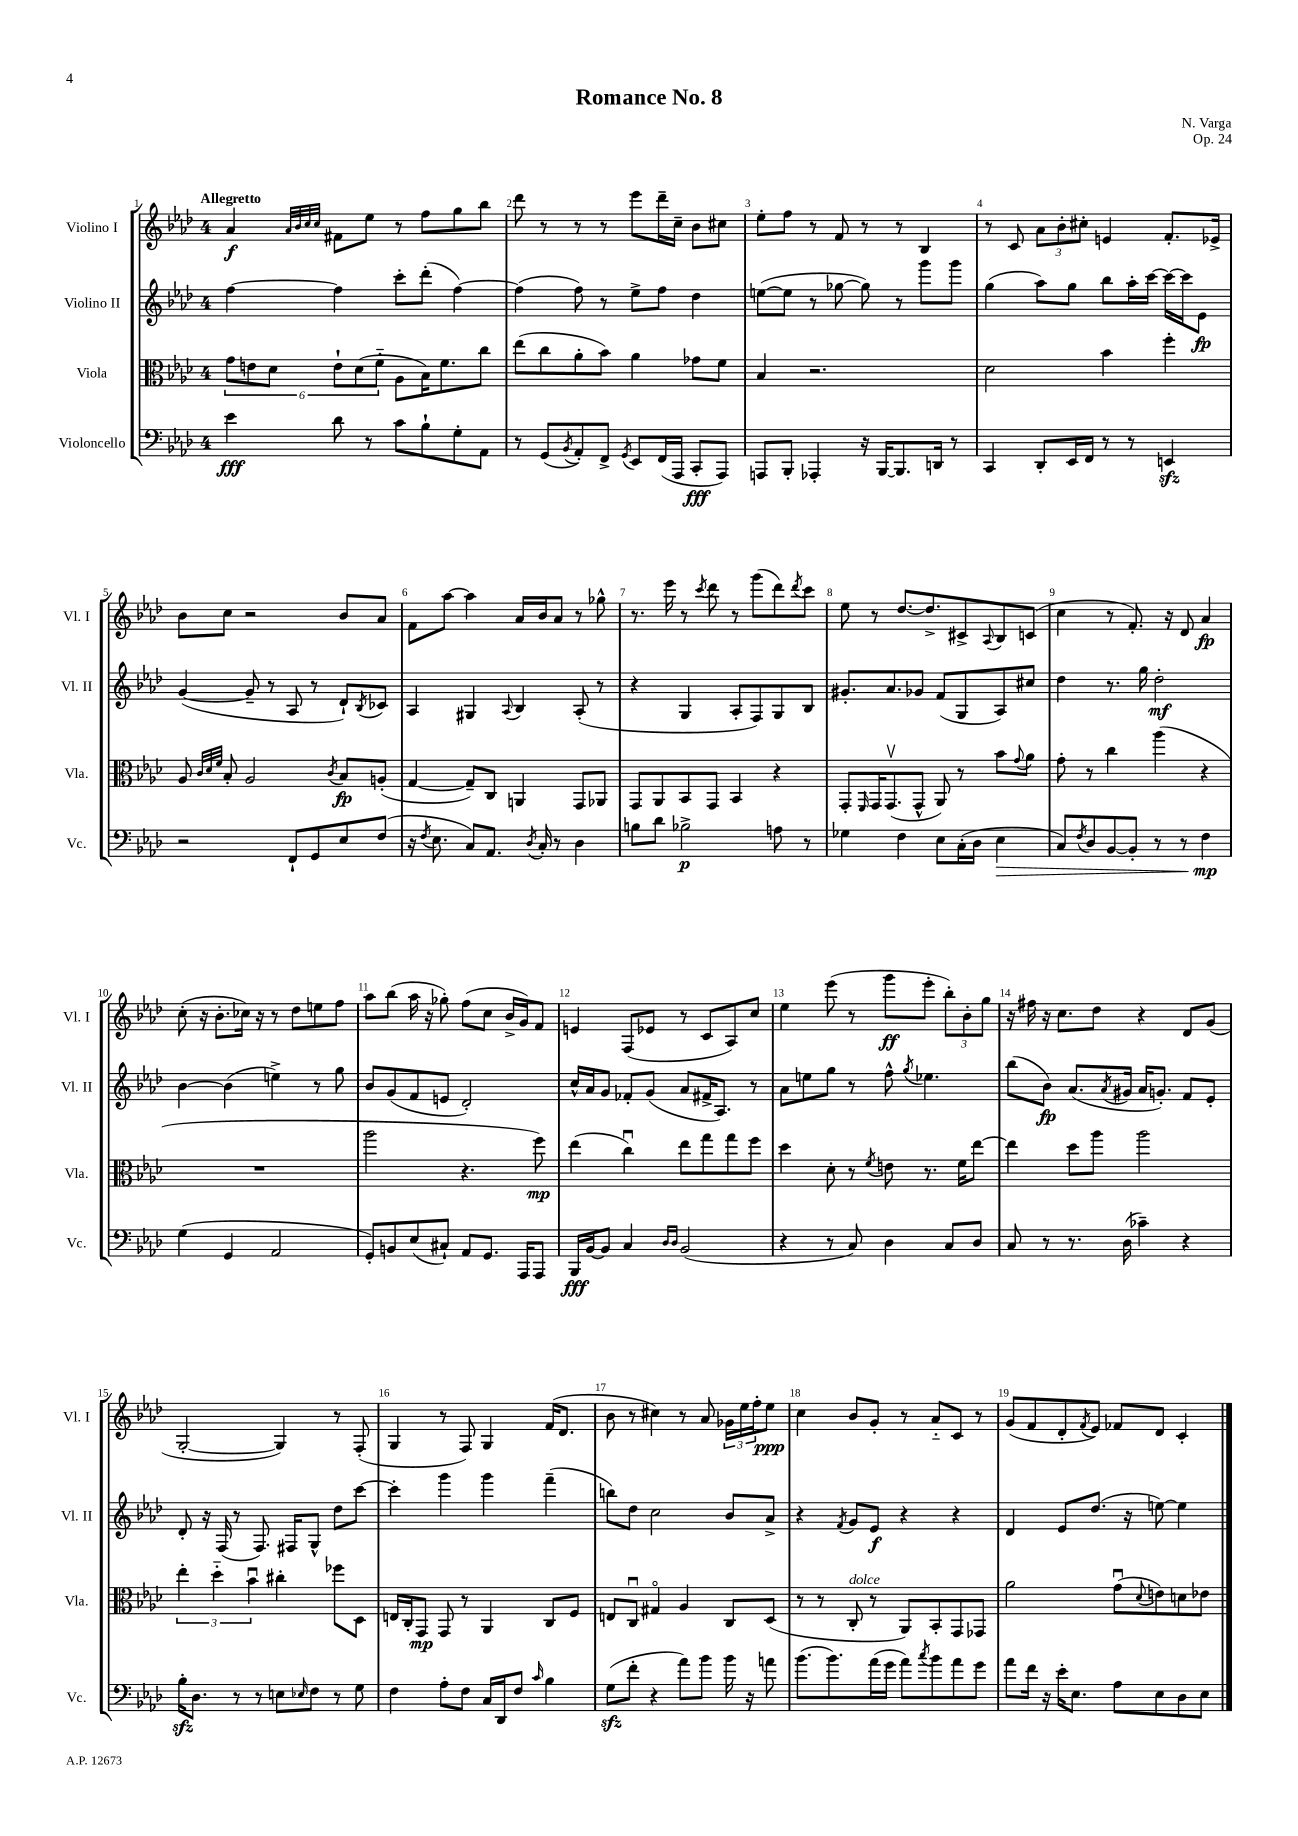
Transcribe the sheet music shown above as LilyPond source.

\header { title = "Romance No. 8" composer = "N. Varga" opus = "Op. 24" }
<<
\new StaffGroup <<
\new Staff = "s0" \with { instrumentName = "Violino I" shortInstrumentName = "Vl. I" } {
    \clef treble \key aes \major \once \override Staff.TimeSignature.style = #'single-digit \time 4/4 \tempo "Allegretto"
    aes'4\f \grace { aes'32 bes'32 c''32 c''32 } fis'8 ees''8 r8 f''8 g''8 bes''8 |
    des'''8 r8 r8 r8 ees'''8 des'''16-- c''16-- bes'8 cis''8 |
    ees''8-. f''8 r8 f'8 r8 r8 bes4 |
    r8 c'8 \tuplet 3/2 { aes'8 bes'8-. cis''8-. } e'4 f'8.-. ees'16-> |
    bes'8 c''8 r2 bes'8 aes'8 |
    f'8 aes''8~ aes''4 aes'16 bes'16 aes'8 r8 ges''8-^ |
    r8. ees'''16 r8 \acciaccatura { c'''8 } des'''8 r8 g'''8( des'''8) \acciaccatura { des'''8 } c'''8 |
    ees''8 r8 des''8.~ des''8.-> cis'8-> \appoggiatura { aes8 } bes8 c'8( |
    c''4 r8 f'8.-.) r16 des'8 aes'4\fp |
    c''8-.( r16 bes'8.-. ces''16) r16 r8 des''8 e''8 f''8 |
    aes''8 bes''8( aes''16 r16 ges''8-.) f''8( c''8 bes'16-> g'16) f'8 |
    e'4 f8( ees'8 r8 c'8 aes8) c''8 |
    ees''4 ees'''8( r8 g'''8\ff ees'''8-. \tuplet 3/2 { bes''8-.) bes'8-. g''8 } |
    r16 fis''16 r16 c''8. des''8 r4 des'8 g'8( |
    g2~-. g4) r8 f8-.( |
    g4 r8 f8) g4 f'16( des'8. |
    bes'8 r8 cis''4) r8 aes'8 \tuplet 3/2 { ges'16 ees''16 f''16-. } ees''8\ppp |
    c''4 bes'8 g'8-. r8 aes'8-_ c'8 r8 |
    g'8( f'8 des'8-. \acciaccatura { f'8 } ees'8) fes'8 des'8 c'4-. \bar "|." |
}
\new Staff = "s1" \with { instrumentName = "Violino II" shortInstrumentName = "Vl. II" } {
    \clef treble \key aes \major \once \override Staff.TimeSignature.style = #'single-digit \time 4/4
    f''4~ f''4 c'''8-. des'''8-.( f''4~) |
    f''4( f''8) r8 ees''8-> f''8 des''4 |
    e''8~( e''8 r8 ges''8~ ges''8) r8 g'''8 g'''8 |
    g''4( aes''8) g''8 bes''8 aes''16-. c'''16~ c'''16~ c'''16 ees'8\fp |
    g'4~( g'8-- r8 aes8 r8 des'8-!) \acciaccatura { bes8 } ces'8 |
    aes4 gis4 \appoggiatura { aes8 } bes4 aes8-.( r8 |
    r4 g4 aes8-. f8) g8 bes8 |
    gis'8.-. aes'8. ges'8 f'8( g8 aes8) cis''8 |
    des''4 r8. g''16 des''2-.\mf |
    bes'4~ bes'4( e''4->) r8 g''8 |
    bes'8 g'8( f'8 e'8 des'2-.) |
    c''16-^ aes'16 g'8 fes'8-. g'8( aes'8 fis'16-> aes8.) r8 |
    aes'8 e''8 g''8 r8 f''8-^ \acciaccatura { g''8 } ees''4. |
    bes''8( bes'8\fp) aes'8.( \acciaccatura { aes'8 } gis'16 aes'16 g'8.-.) f'8 ees'8-. |
    des'8-. r16 f16( r8 f8.) fis16 g8-^ des''8 c'''8~ |
    c'''4-. g'''4 g'''4 f'''4--( |
    b''8) des''8 c''2 bes'8 aes'8-> |
    r4 \acciaccatura { f'8 } g'8 ees'8\f r4 r4 |
    des'4 ees'8 des''8.( r16 e''8~) e''4 \bar "|." |
}
\new Staff = "s2" \with { instrumentName = "Viola" shortInstrumentName = "Vla." } {
    \clef alto \key aes \major \once \override Staff.TimeSignature.style = #'single-digit \time 4/4
    \tuplet 6/4 { g'8 e'8 des'8 e'8-! des'8( f'8-_ } aes8 bes16) f'8. c''8 |
    ees''8( c''8 aes'8-. bes'8) aes'4 ges'8 f'8 |
    bes4 r2. |
    des'2 bes'4 f''4-. |
    aes8 \grace { c'32 des'32 f'32 } bes8-. aes2 \acciaccatura { c'8 } bes8\fp a8-.( |
    g4~ g8--) c8 a,4 g,8 aes,8 |
    g,8 aes,8 bes,8 g,8 bes,4 r4 |
    g,8-. \grace { f,16 } g,16 g,8.\upbow( g,8-^ aes,8) r8 bes'8 \appoggiatura { g'8 } aes'8 |
    g'8-. r8 c''4 aes''4( r4 |
    R1 |
    aes''2 r4. f''8\mp) |
    ees''4( c''4\downbow) ees''8 g''8 g''8 f''8 |
    des''4 des'8-. r8 \acciaccatura { f'8 } e'8 r8. f'16 ees''8~ |
    ees''4 des''8 aes''8 aes''2 |
    \tuplet 3/2 { ees''4-. des''4-_ bes'4\downbow } cis''4-. fes''8 des8 |
    e16 c16-. g,8\mp g,8 r8 aes,4 c8 f8 |
    e8 c8\downbow gis4\flageolet aes4 c8 des8( |
    r8 r8 c8-.^\markup { \italic "dolce" } r8 aes,8) bes,8-. g,8 ges,8 |
    aes'2 g'8\downbow( \appoggiatura { des'8 } e'8) d'8 ees'8 \bar "|." |
}
\new Staff = "s3" \with { instrumentName = "Violoncello" shortInstrumentName = "Vc." } {
    \clef bass \key aes \major \once \override Staff.TimeSignature.style = #'single-digit \time 4/4
    ees'4\fff des'8 r8 c'8 bes8-! g8-. aes,8 |
    r8 g,8( \acciaccatura { bes,8 } aes,8-.) f,8-> \acciaccatura { g,8 } ees,8 f,16( aes,,16 c,8-.\fff aes,,8) |
    a,,8 bes,,8-. aes,,4-. r16 bes,,16~ bes,,8. d,16 r8 |
    c,4 des,8-. ees,16 f,16 r8 r8 e,4\sfz |
    r2 f,8-! g,8 ees8 f8( |
    r16 \acciaccatura { f8 } ees8. c8) aes,8. \acciaccatura { des8 } c16-. r8 des4 |
    b8 des'8 bes2->\p a8 r8 |
    ges4 f4 ees8 c16-.( des16 ees4\> |
    c8) \acciaccatura { f8 } des8 bes,8~ bes,8-. r8 r8 f4\mp\! |
    g4( g,4 aes,2 |
    g,8-.) b,8 ees8( cis8-!) aes,8 g,8. aes,,16 aes,,8 |
    bes,,16\fff bes,16~ bes,8 c4 \grace { des16 des16 } bes,2( |
    r4 r8 c8) des4 c8 des8 |
    c8 r8 r8. des16( ces'4--) r4 |
    bes16-.\sfz des8. r8 r8 e8 \grace { ees16 } f8 r8 g8 |
    f4 aes8-. f8 c16 des,16 f8 \grace { c'16 } bes4 |
    g8\sfz( f'8-. r4 aes'8) bes'8 bes'16 r16 a'8 |
    bes'8.( bes'8.) aes'16( g'16 aes'8) \acciaccatura { c''8 } bes'8 aes'8 g'8 |
    aes'8 f'16 r16 ees'16-. ees8. aes8 ees8 des8 ees8 \bar "|." |
}
>>
>>
\layout { \context { \Score \override BarNumber.break-visibility = ##(#f #t #t) barNumberVisibility = #all-bar-numbers-visible } }
